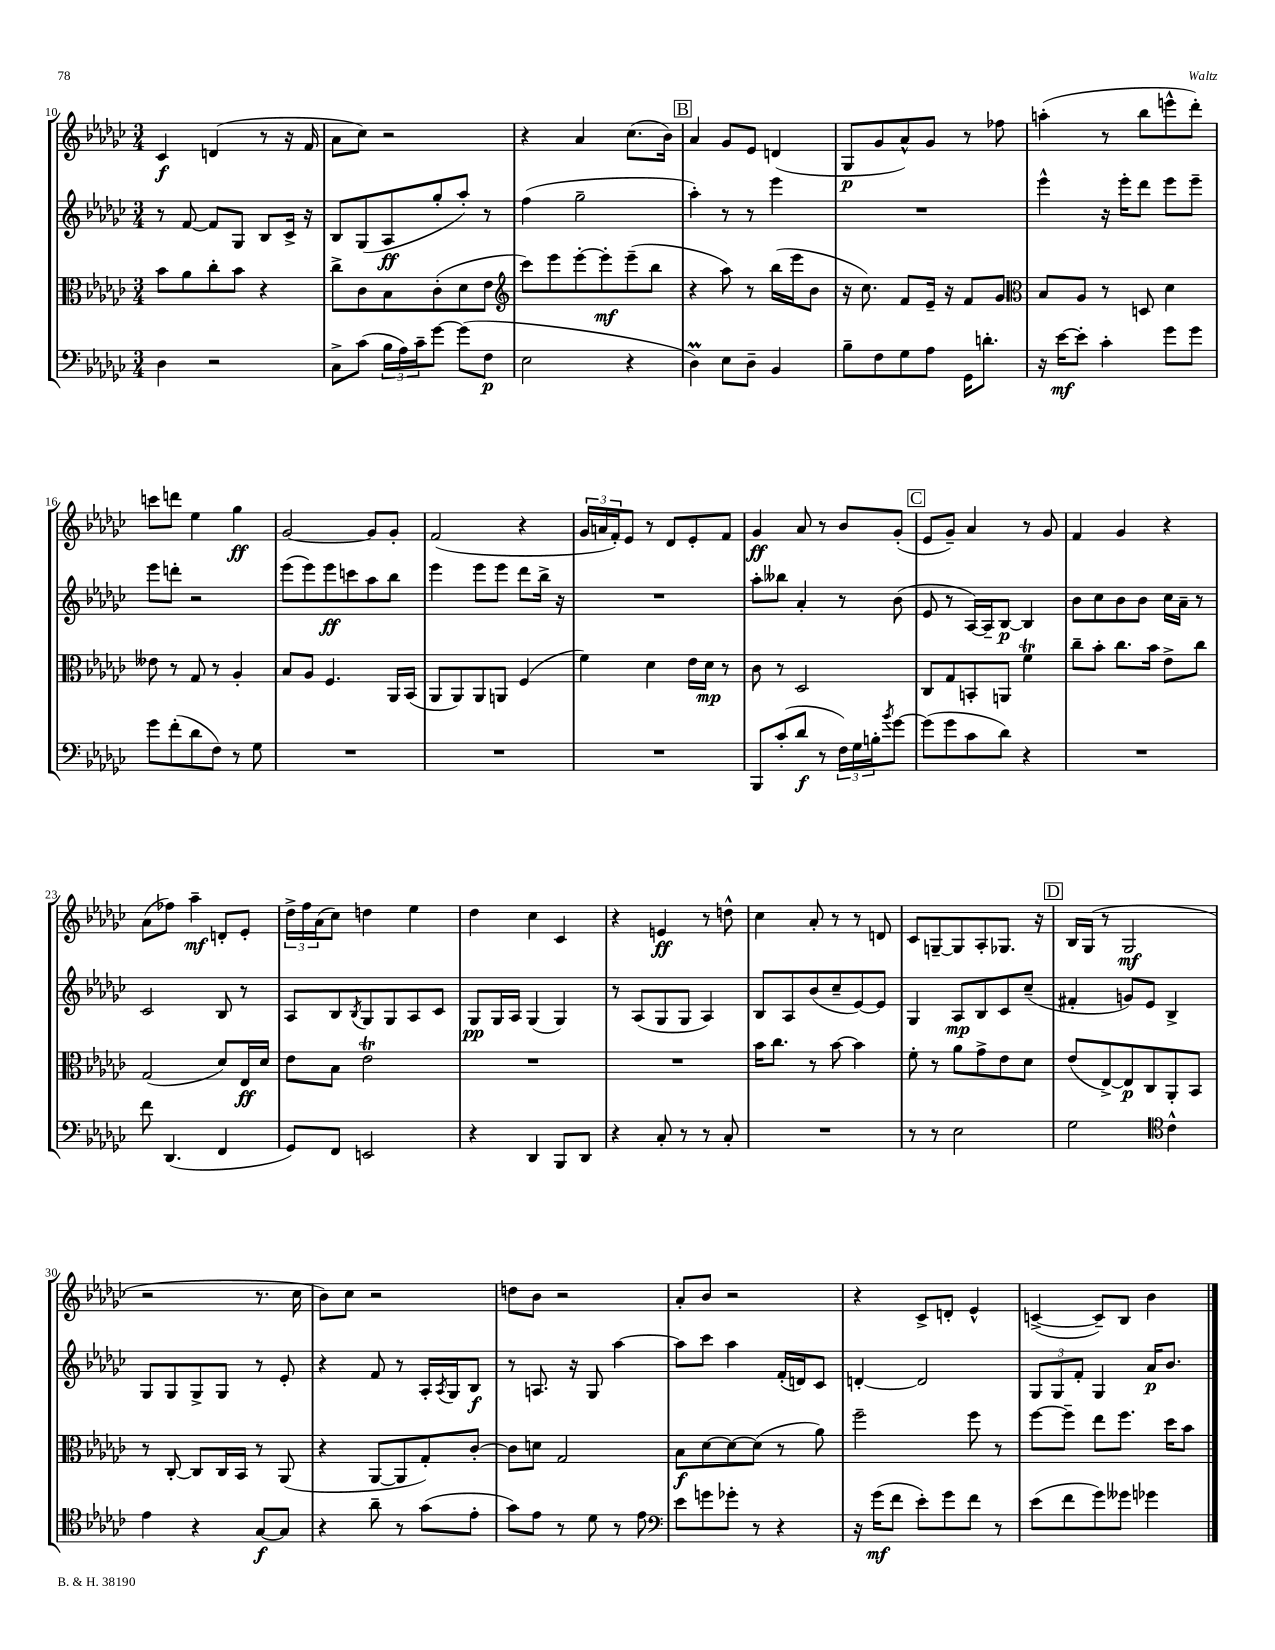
<<
\new StaffGroup <<
\new Staff = "s0" {
    \clef treble \key ges \major \numericTimeSignature \time 3/4
    ces'4\f d'4( r8 r16 f'16 |
    aes'8 ces''8) r2 |
    r4 aes'4 ces''8.( bes'16) |
    \mark \markup { \box "B" } aes'4 ges'8 ees'8 d'4( |
    ges8\p ges'8 aes'8-^) ges'8 r8 fes''8 |
    a''4-.( r8 bes''8 e'''8-^ des'''8-.) |
    c'''8 d'''8 ees''4 ges''4\ff |
    ges'2~ ges'8 ges'8-. |
    f'2( r4 |
    \tuplet 3/2 { ges'16 a'16 f'16-.) } ees'8 r8 des'8 ees'8-. f'8 |
    ges'4\ff aes'8 r8 bes'8 ges'8-.( |
    \mark \markup { \box "C" } ees'8 ges'8--) aes'4 r8 ges'8 |
    f'4 ges'4 r4 |
    aes'8( fes''8) aes''4--\mf d'8-. ees'8-. |
    \tuplet 3/2 { des''16-> f''16 aes'16( } ces''8) d''4 ees''4 |
    des''4 ces''4 ces'4 |
    r4 e'4\ff r8 d''8-^ |
    ces''4 aes'8-. r8 r8 d'8 |
    ces'8 g8~-- g8 aes8-. ges8. r16 |
    \mark \markup { \box "D" } bes16 ges16( r8 ges2\mf |
    r2 r8. ces''16 |
    bes'8) ces''8 r2 |
    d''8 bes'8 r2 |
    aes'8-. bes'8 r2 |
    r4 ces'8-> d'8-. ees'4-^ |
    c'4~->( c'8--) bes8 bes'4 \bar "|." |
}
\new Staff = "s1" {
    \clef treble \key ges \major \numericTimeSignature \time 3/4
    r8 f'8~ f'8 ges8 bes8 ces'16-> r16 |
    bes8 ges8( aes8\ff ges''8-. aes''8-.) r8 |
    f''4( ges''2-- |
    \mark \markup { \box "B" } aes''4-.) r8 r8 ees'''4 |
    R2. |
    ees'''4-^ r16 ees'''16-. des'''8 ees'''8 ees'''8-- |
    ees'''8 d'''8-. r2 |
    ees'''8( ees'''8) ees'''8\ff c'''8 aes''8 bes''8 |
    ees'''4 ees'''8 ees'''8 des'''8 bes''16-> r16 |
    R2. |
    aes''8-. beses''8 aes'4-. r8 bes'8( |
    \mark \markup { \box "C" } ees'8 r8 aes16~) aes16-- bes8~\p bes4 |
    bes'8 ces''8 bes'8 bes'8 ces''16 aes'16-- r8 |
    ces'2 bes8 r8 |
    aes8 bes8 \acciaccatura { bes8 } ges8 ges8 aes8 ces'8 |
    ges8\pp ges16 aes16 ges4( ges4) |
    r8 aes8( ges8 ges8 aes4) |
    bes8 aes8 bes'8( ces''8-- ees'8~) ees'8 |
    ges4 aes8\mp bes8 ces'8 ces''8--( |
    \mark \markup { \box "D" } fis'4-. g'8) ees'8 bes4-> |
    ges8 ges8 ges8-> ges8 r8 ees'8-. |
    r4 f'8 r8 aes16-. \acciaccatura { aes8 } ges16 bes8\f |
    r8 a8. r16 ges8 aes''4~ |
    aes''8 ces'''8 aes''4 f'16-.( d'16) ces'8 |
    d'4~-. d'2 |
    \tuplet 3/2 { ges8 ges8 f'8-. } ges4 aes'16\p bes'8. \bar "|." |
}
\new Staff = "s2" {
    \clef alto \key ges \major \numericTimeSignature \time 3/4
    bes'8 aes'8 ces''8-. bes'8 r4 |
    ces''8-> ces'8 bes8 ces'8-.( des'8 ees'8 |
    \clef treble ces'''8) ees'''8 ees'''8~-. ees'''8-.\mf ees'''8--( bes''8 |
    \mark \markup { \box "B" } r4 aes''8) r8 bes''16( ees'''16 bes'8 |
    r16 ces''8.) f'8 ees'16-- r16 f'8 ges'8 |
    \clef alto bes8 aes8 r8 d8 des'4 |
    eeses'8 r8 ges8 r8 aes4-. |
    bes8 aes8 f4. aes,16 bes,16( |
    aes,8 aes,8) aes,8 a,8 f4( |
    f'4) des'4 ees'16 des'16\mp r8 |
    ces'8 r8 des2 |
    \mark \markup { \box "C" } ces8 ges8 b,8-. a,8 f'4\trill |
    ces''8-- bes'8-. ces''8. bes'16 ees'8-> ces''8 |
    ges2( des'8) ees16\ff des'16 |
    ees'8 bes8 ees'2\trill |
    R2. |
    R2. |
    bes'16 ces''8. r8 bes'8~ bes'4 |
    f'8-. r8 aes'8 ges'8-> ees'8 des'8 |
    \mark \markup { \box "D" } ees'8( ees8~->) ees8\p ces8 aes,8-. bes,8 |
    r8 ces8~-. ces8 ces16 bes,16 r8 aes,8( |
    r4 aes,8~ aes,8 ges8-.) ces'8~-. |
    ces'8 d'8 ges2 |
    bes8\f des'8~ des'8~ des'8( r8 aes'8) |
    f''2-- f''8 r8 |
    f''8~ f''8-- ees''8 f''8. des''16 bes'8 \bar "|." |
}
\new Staff = "s3" {
    \clef bass \key ges \major \numericTimeSignature \time 3/4
    des4 r2 |
    ces8-> ces'8( \tuplet 3/2 { bes16 aes16) ces'16-- } ges'8~ ges'8( f8\p |
    ees2 r4 |
    \mark \markup { \box "B" } des4\prall) ees8 des8-- bes,4 |
    bes8-- f8 ges8 aes8 ges,16 d'8.-. |
    r16 ees'16~\mf ees'8-. ces'4-. ges'8 ges'8 |
    ges'8 f'8-.( des'8 f8) r8 ges8 |
    R2. |
    R2. |
    R2. |
    bes,,8 ces'8-.( des'8\f r8 \tuplet 3/2 { f16) ges16 b16-. } \acciaccatura { bes'8 } ges'8~ |
    \mark \markup { \box "C" } ges'8( ges'8 ces'8 des'8) r4 |
    R2. |
    f'8 des,4.( f,4 |
    ges,8) f,8 e,2 |
    r4 des,4 bes,,8 des,8 |
    r4 ces8-. r8 r8 ces8-. |
    R2. |
    r8 r8 ees2 |
    \mark \markup { \box "D" } ges2 \clef tenor ces'4-^ |
    ees'4 r4 ges8~\f ges8 |
    r4 aes'8-- r8 ges'8( ees'8-. |
    ges'8) ees'8 r8 des'8 r8 ees'8 |
    \clef bass ees'8 g'8 ges'8-. r8 r4 |
    r16 ges'16\mf( f'8 ees'8-.) ges'8 f'8 r8 |
    ees'8( f'8 ges'8) geses'8 ges'4 \bar "|." |
}
>>
>>
\layout { \context { \Score currentBarNumber = #10 } }
